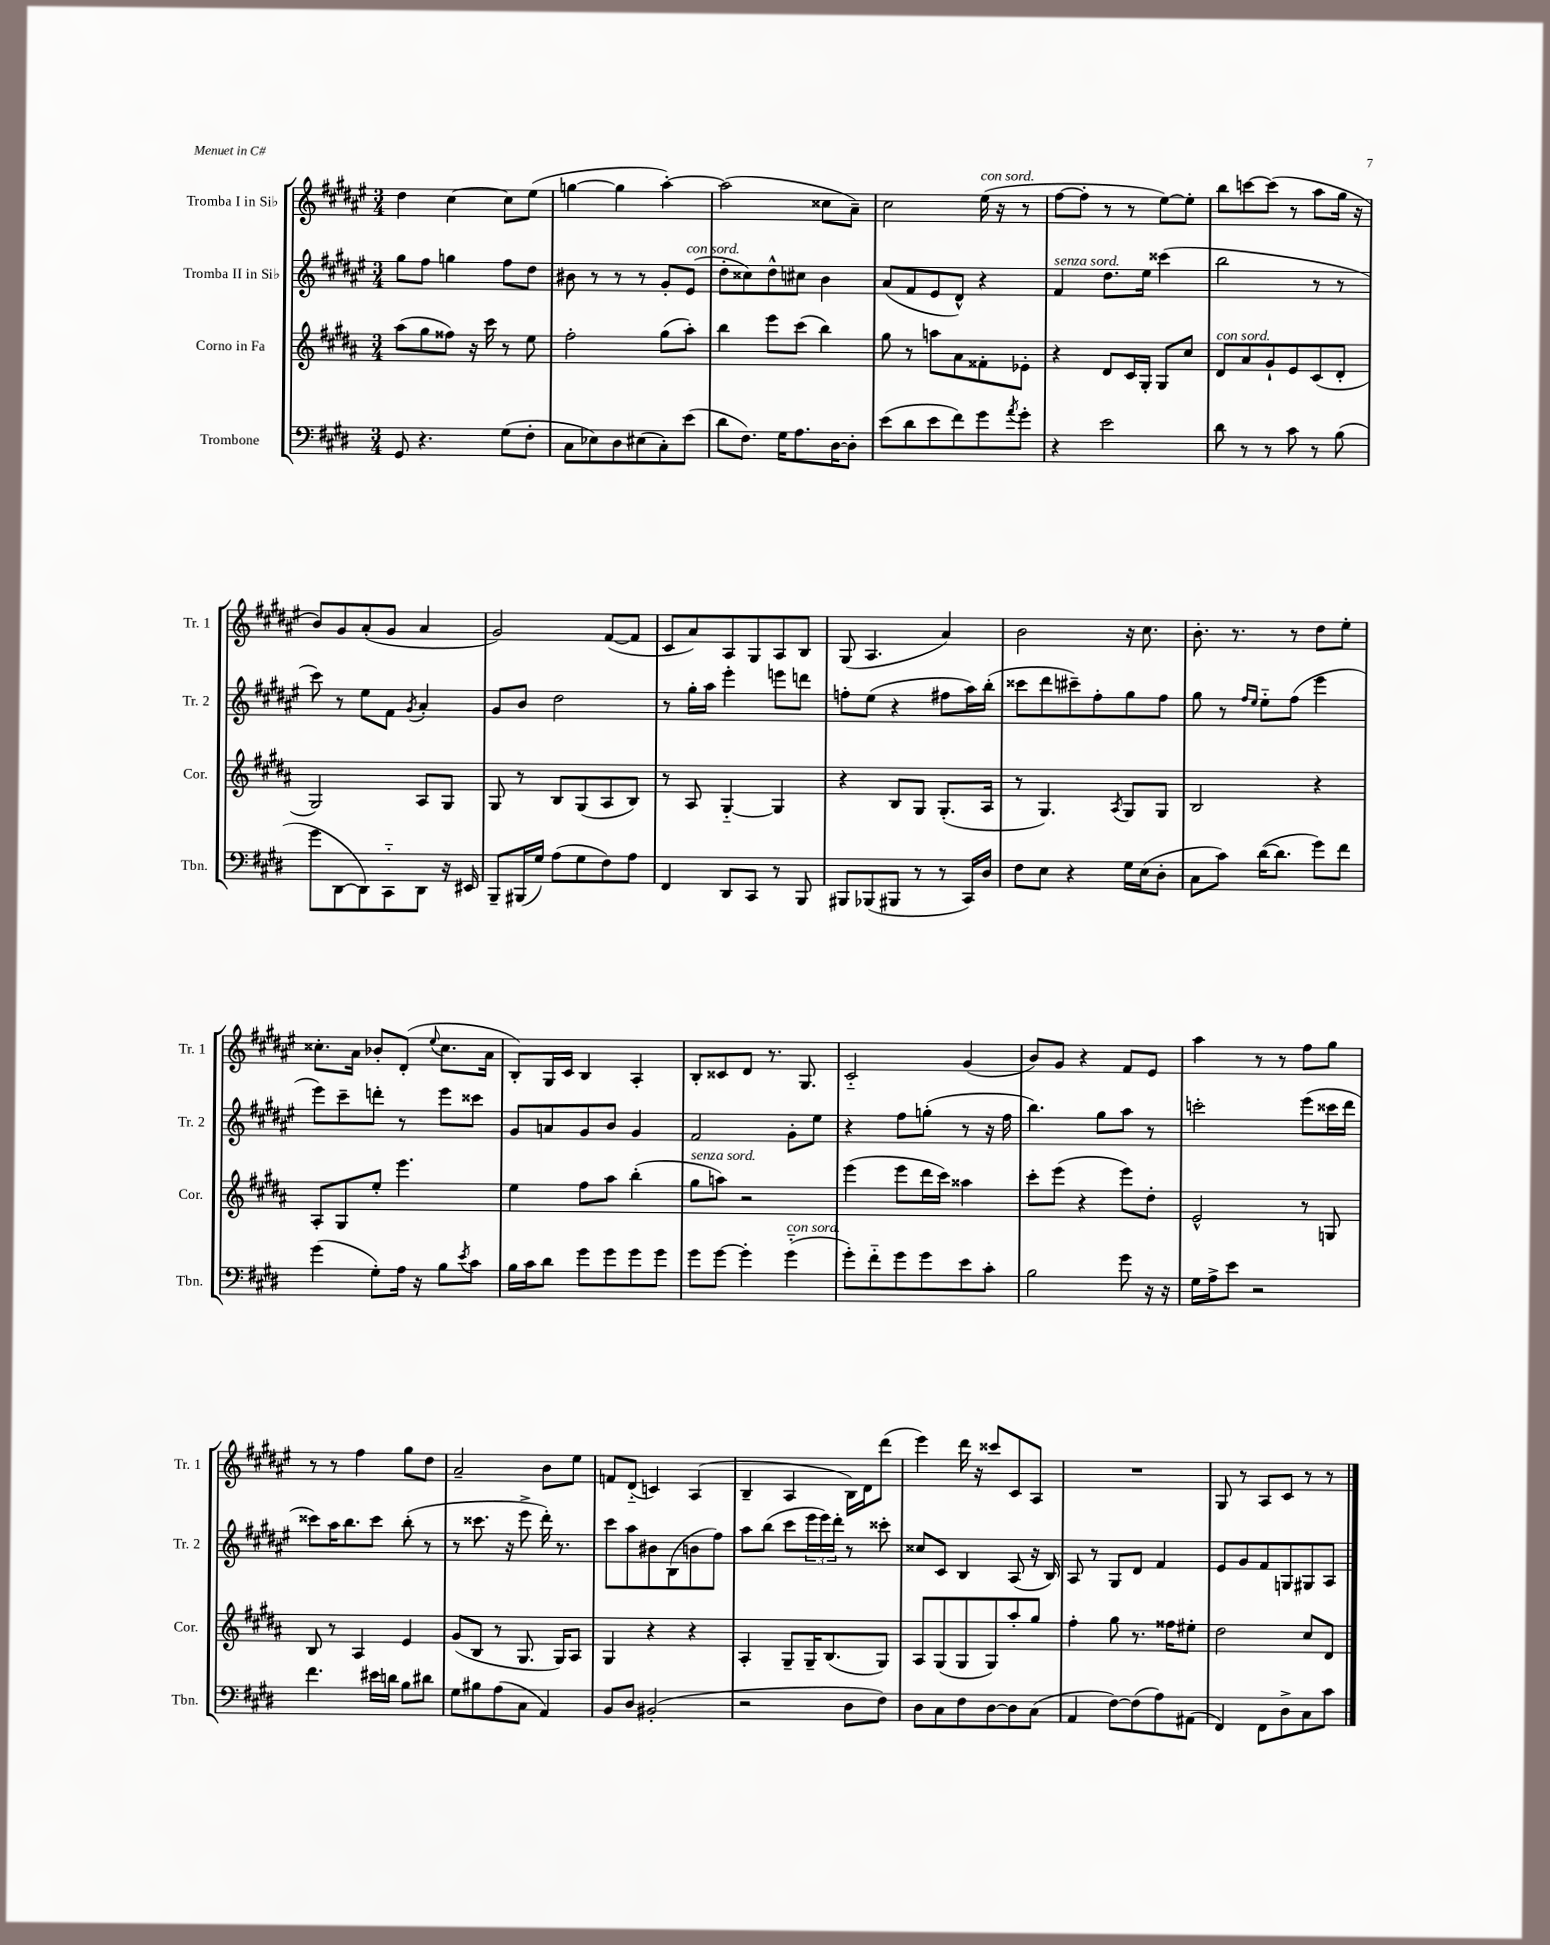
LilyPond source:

<<
\new StaffGroup <<
\new Staff = "s0" \with { instrumentName = "Tromba I in Sib" shortInstrumentName = "Tr. 1" } {
    \clef treble \key fis \major \numericTimeSignature \time 3/4
    dis''4 cis''4~ cis''8 eis''8( |
    g''4~ g''4 ais''4~-.) |
    ais''2( cisis''8 ais'8--) |
    cis''2 eis''16^\markup { \italic "con sord." }( r16 r8 |
    fis''8~ fis''8-. r8 r8 eis''8~) eis''8-. |
    b''8 c'''8~ c'''8( r8 ais''8 gis''16 r16 |
    b'8) gis'8 ais'8-.( gis'8 ais'4 |
    gis'2) fis'8~( fis'8 |
    cis'8 ais'8) ais8 gis8 ais8 b8 |
    gis8( ais4. ais'4) |
    b'2 r16 cis''8. |
    b'8.-. r8. r8 dis''8 eis''8-. |
    cisis''8.-. ais'16 bes'8-. dis'8-.( \appoggiatura { eis''8 } cisis''8. ais'16 |
    b8-.) gis16 cis'16 b4 ais4-. |
    b8-. cisis'8 dis'8 r8. gis8. |
    cis'2-_ gis'4( |
    b'8) gis'8 r4 fis'8 eis'8 |
    ais''4 r8 r8 fis''8 gis''8 |
    r8 r8 fis''4 gis''8 dis''8 |
    ais'2-- b'8 eis''8 |
    f'8 dis'8-_( c'4) ais4( |
    b4-- ais4 b16) dis'16 dis'''8( |
    eis'''4) dis'''16 r16 cisis'''8 cis'8 ais8 |
    R2. |
    gis8 r8 ais8 cis'8 r8 r8 \bar "|." |
}
\new Staff = "s1" \with { instrumentName = "Tromba II in Sib" shortInstrumentName = "Tr. 2" } {
    \clef treble \key fis \major \numericTimeSignature \time 3/4
    gis''8 fis''8 g''4 fis''8 dis''8 |
    bis'8 r8 r8 r8 gis'8-. eis'8^\markup { \italic "con sord." }( |
    dis''8-. cisis''8) dis''8-^ cis''8 b'4 |
    ais'8( fis'8 eis'8 dis'8-^) r4 |
    fis'4^\markup { \italic "senza sord." } dis''8. eis''16 cisis'''4( |
    b''2 r8 r8 |
    cis'''8) r8 eis''8 fis'8 \acciaccatura { gis'8 } ais'4-. |
    gis'8 b'8 dis''2 |
    r8 gis''16-. ais''16 eis'''4-. e'''8 d'''8 |
    f''8-. eis''8( r4 fis''8 ais''16) b''16-.( |
    cisis'''8 dis'''8 cis'''8--) fis''8-. gis''8 fis''8 |
    gis''8 r8 \grace { fis''16 eis''16 } eis''8-_ fis''8( eis'''4 |
    eis'''8) cis'''8-- d'''8-. r8 eis'''8 cisis'''8 |
    gis'8 a'8 gis'8 b'8 gis'4 |
    fis'2 gis'8-. eis''8 |
    r4 fis''8 g''8-.( r8 r16 fis''16 |
    b''4.) gis''8 ais''8 r8 |
    c'''2-. eis'''8( cisis'''16 dis'''16 |
    cisis'''8) ais''16 b''8. cisis'''8 b''8-.( r8 |
    r8 cisis'''8. r16 eis'''8-> dis'''16-.) r8. |
    cis'''8 ais''8 bis'8 b8( b'8 fis''8) |
    ais''8 b''8( cis'''8 \tuplet 3/2 { eis'''16 eis'''16) dis'''16-. } r8 cisis'''8-. |
    cisis''8 cis'8 b4 ais8( r16 b16) |
    ais8 r8 gis8 dis'8 fis'4 |
    eis'8 gis'8 fis'8 g8 gis8 ais8 \bar "|." |
}
\new Staff = "s2" \with { instrumentName = "Corno in Fa" shortInstrumentName = "Cor." } {
    \clef treble \key b \major \numericTimeSignature \time 3/4
    ais''8( gis''8 fisis''8) r16 cis'''16 r8 e''8 |
    fis''2-. gis''8( ais''8-.) |
    b''4 e'''8 cis'''8( b''4) |
    gis''8 r8 a''8 ais'8 fisis'8-. ees'8-. |
    r4 dis'8 cis'16 gis16-. gis8 cis''8 |
    dis'8^\markup { \italic "con sord." } ais'8 gis'8-! e'8 cis'8( dis'8-. |
    gis2) ais8 gis8 |
    gis8 r8 b8 gis8( ais8 b8) |
    r8 ais8 gis4~-_ gis4 |
    r4 b8 gis8 gis8.-.( ais16 |
    r8 gis4.) \acciaccatura { ais8 } gis8 gis8 |
    b2 r4 |
    ais8-. gis8 e''8-. e'''4. |
    e''4 fis''8 ais''8 b''4-.( |
    gis''8^\markup { \italic "senza sord." } a''8) r2 |
    e'''4( e'''8 dis'''16 cis'''16) aisis''4 |
    cis'''8-. e'''8( r4 e'''8) dis''8-. |
    e'2-^ r8 g8 |
    b8 r8 ais4 e'4 |
    gis'8( b8 r8 gis8. gis16) ais8 |
    gis4 r4 r4 |
    ais4-. gis8-- gis16-- b8.( gis8) |
    ais8 gis8( gis8 gis8) ais''8-. gis''8 |
    fis''4-. gis''8 r8. fisis''16 eis''8-. |
    dis''2 cis''8 dis'8 \bar "|." |
}
\new Staff = "s3" \with { instrumentName = "Trombone" shortInstrumentName = "Tbn." } {
    \clef bass \key e \major \numericTimeSignature \time 3/4
    gis,8 r4. gis8( fis8-. |
    cis8 ees8) dis8 eis8( cis8-.) e'8( |
    dis'8 fis8.) gis16 a8. dis16~ dis8-. |
    e'8( dis'8 e'8 fis'8) gis'8 \acciaccatura { a'8 } gis'8-. |
    r4 e'2 |
    dis'8 r8 r8 cis'8 r8 b8( |
    gis'8 dis,8~ dis,8) cis,8-_ dis,8 r16 eis,16 |
    b,,8-- bis,,16( gis16) a8( gis8 fis8) a8 |
    fis,4 dis,8 cis,8 r8 b,,8 |
    bis,,8 bes,,8( bis,,8 r8 r8 cis,16) dis16 |
    fis8 e8 r4 gis16 e16( dis8-. |
    cis8 cis'8) dis'16~( dis'8. gis'8) fis'8 |
    gis'4( gis8-.) a16 r16 b8 \acciaccatura { e'8 } cis'8 |
    b16 cis'16 dis'8 gis'8 gis'8 gis'8 gis'8 |
    gis'8 gis'8~ gis'4-. gis'4-_^\markup { \italic "con sord." }( |
    gis'8-.) fis'8-_ gis'8 gis'8 e'8 cis'8-. |
    b2 gis'8 r16 r16 |
    gis16 a16-> e'8 r2 |
    fis'4. eis'16 d'16 b8 dis'8 |
    gis8 bis8 a8( cis8 a,4) |
    b,8 dis8 bis,2-.( |
    r2 dis8 fis8) |
    dis8 cis8 fis8 dis8~ dis8 cis8( |
    a,4 fis8~) fis8( a8) ais,8( |
    fis,4) fis,8 dis8-> cis8 cis'8 \bar "|." |
}
>>
>>
\layout { \context { \Score \remove "Bar_number_engraver" } }
